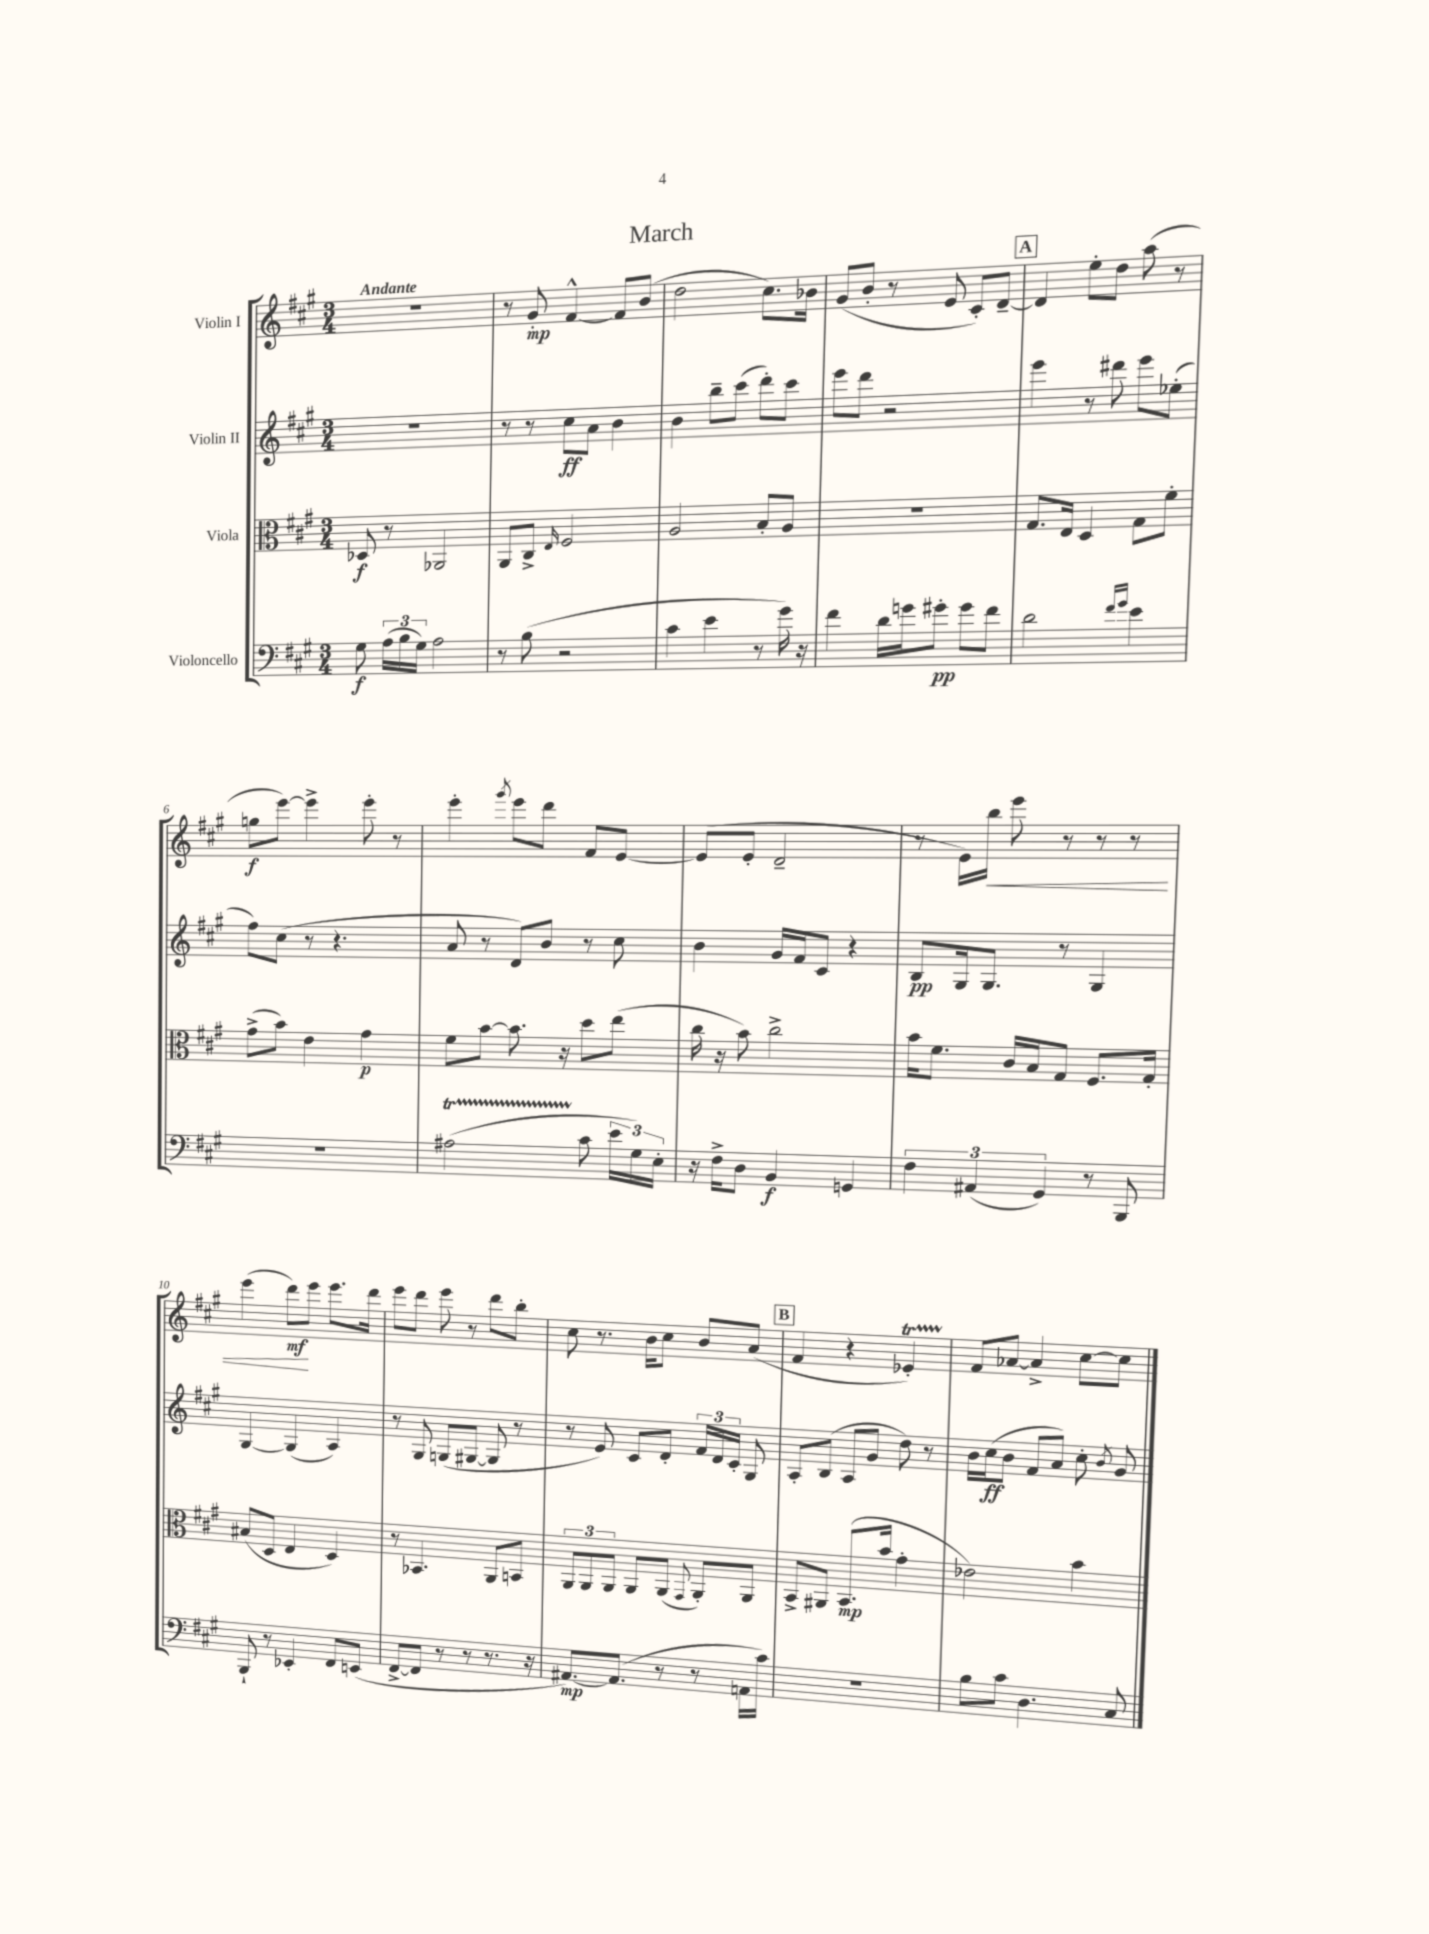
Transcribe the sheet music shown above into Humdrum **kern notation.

**kern	**dynam	**kern	**dynam	**kern	**dynam	**kern	**dynam
*part4	*part4	*part3	*part3	*part2	*part2	*part1	*part1
*staff4	*staff4	*staff3	*staff3	*staff2	*staff2	*staff1	*staff1
*I"Violoncello	*	*I"Viola	*	*I"Violin II	*	*I"Violin I	*
*clefF4	*	*clefC3	*	*clefG2	*	*clefG2	*
*k[f#c#g#]	*	*k[f#c#g#]	*	*k[f#c#g#]	*	*k[f#c#g#]	*
*M3/4	*	*M3/4	*	*M3/4	*	*M3/4	*
=1	=1	=1	=1	=1	=1	=1	=1
!	!	!	!	!	!	!LO:TX:a:B:t=Andante	!
8G#\	f	8D-X/	f	2.r	.	2.r	.
(24A\LL	.	8r	.	.	.	.	.
24B\	.	.	.	.	.	.	.
24G#\JJ)	.	.	.	.	.	.	.
2A\	.	2AA-X/	.	.	.	.	.
=2	=2	=2	=2	=2	=2	=2	=2
8r	.	8AA/L	.	8r	.	8r	.
(8B\	.	8C#^/J	.	8r	.	8g#'/	mp
.	.	16qqE/	.	.	.	.	.
2r	.	2F#/	.	8cc#\L	ff	[4f#^^/	.
.	.	.	.	8a\J	.	.	.
.	.	.	.	4b\	.	8f#/L]	.
.	.	.	.	.	.	(8b/J	.
=3	=3	=3	=3	=3	=3	=3	=3
4c#\	.	2A/	.	4b\	.	2dd\	.
4e\	.	.	.	8bb~\L	.	.	.
.	.	.	.	(8ccc#\J	.	.	.
8r	.	8B'/L	.	8ddd'\L)	.	8.cc#\L)	.
16g#\)	.	8A/J	.	8ccc#\J	.	.	.
16r	.	.	.	.	.	16b-X\Jk	.
=4	=4	=4	=4	=4	=4	=4	=4
4f#\	.	2.r	.	8eee\L	.	(8g#/L	.
.	.	.	.	8ddd\J	.	8b'/J	.
16d\LL	.	.	.	2r	.	8r	.
16gn\J	.	.	.	.	.	.	.
8g#X'\J	pp	.	.	.	.	8e/	.
8g#\L	.	.	.	.	.	8c#'/L)	.
8f#\J	.	.	.	.	.	[8d~/J	.
!!LO:REH:place=s1:t=A
=5	=5	=5	=5	=5	=5	=5	=5
2d\	.	8.G#/L	.	4eee\	.	4d/]	.
.	.	16E/Jk	.	.	.	.	.
.	.	4D/	.	8r	.	8ee'\L	.
.	.	.	.	8ddd#X\	.	8dd\J	.
16qqf#/LL	.	.	.	.	.	.	.
16qqg#/JJ	.	.	.	.	.	.	.
4e\	.	8G#\L	.	8eee\L	.	(8aa\	.
.	.	8f#'\J	.	(8ee-X'\J	.	8r	.
!!LO:LB:g=z
=6	=6	=6	=6	=6	=6	=6	=6
2.r	.	(8g#^\L	.	8ff#\L)	.	8ggn\L	f
.	.	8b\J)	.	(8cc#\J	.	[8eee\J)	.
.	.	4e\	.	8r	.	4eee^\]	.
.	.	.	.	4.r	.	.	.
.	.	4g#\	p	.	.	8eee'\	.
.	.	.	.	.	.	8r	.
=7	=7	=7	=7	=7	=7	=7	=7
(2A#Xt\	.	8f#\L	.	8a/	.	4eee'\	.
.	.	[8b\J	.	8r	.	.	.
.	.	.	.	.	.	8qggg#/	.
.	.	8.b\]	.	8d/L)	.	8eee\L	.
.	.	.	.	8b/J	.	8ddd\J	.
.	.	16r	.	.	.	.	.
8c#\	.	8dd\L	.	8r	.	8f#/L	.
24e\LL	.	(8ee\J	.	8cc#\	.	[8e/J	.
24G#\)	.	.	.	.	.	.	.
24E'\JJ	.	.	.	.	.	.	.
=8	=8	=8	=8	=8	=8	=8	=8
16r	.	16cc#\	.	4b\	.	(8e/L]	.
16F#^\KL	.	16r	.	.	.	.	.
8D\J	.	8b\)	.	.	.	8e'/J	.
4BB/	f	2cc#^\	.	16g#/LL	.	2d~/	.
.	.	.	.	16f#/J	.	.	.
.	.	.	.	8c#/J	.	.	.
4GGn/	.	.	.	4r	.	.	.
=9	=9	=9	=9	=9	=9	=9	=9
6F#\	.	16b\KL	.	8B/L	pp	8r	.
.	.	8.f#\J	.	.	.	.	.
.	.	.	.	16G#/k	.	16e\LL)	.
(6AA#X/	.	.	.	.	.	.	.
!	!	!	!	!	!	!	!LO:HP:b
.	.	.	.	8.G#/J	.	16bb\JJ	<
.	.	16c#/LL	.	.	.	8eee\	.
.	.	16B/J	.	.	.	.	.
6GG#/)	.	.	.	.	.	.	.
.	.	8G#/J	.	8r	.	8r	.
8r	.	8.F#/L	.	4G#/	.	8r	.
8BBB/	.	.	.	.	.	8r	.
.	.	16G#'/Jk	.	.	.	.	.
!!LO:LB:g=z
=10	=10	=10	=10	=10	=10	=10	=10
8BBB`/	.	(8B#X/L	.	[4G#/	.	(4eee\	.
8r	.	8D/J	.	.	.	.	.
4EE-X'/	.	4E/	.	(4G#/]	.	8ddd\L)	mf
.	.	.	.	.	.	8eee\J	[
8FF#/L	.	4D/)	.	4A/)	.	8.eee\L	.
(8EEn/J	.	.	.	.	.	.	.
.	.	.	.	.	.	16ddd\Jk	.
=11	=11	=11	=11	=11	=11	=11	=11
[8FF#^/L	.	8r	.	8r	.	8eee\L	.
8FF#/J]	.	4.BB-X/	.	8G#/	.	8ddd\J	.
8r	.	.	.	(8Gn/L	.	8eee\	.
8r	.	.	.	[8G#X/J	.	8r	.
8.r	.	8AA/L	.	8G#/]	.	8ddd\L	.
.	.	8BBn/J	.	8r	.	8bb'\J	.
16r	.	.	.	.	.	.	.
=12	=12	=12	=12	=12	=12	=12	=12
[8.AA#X/L)	mp	12AA/L	.	8r	.	8cc#\	.
.	.	12AA/	.	.	.	.	.
.	.	.	.	8e/)	.	8.r	.
.	.	12AA/J	.	.	.	.	.
(8.AA#/J]	.	.	.	.	.	.	.
.	.	8AA/L	.	8c#/L	.	.	.
.	.	.	.	.	.	16b\KL	.
8r	.	(8AA/J	.	8d'/J	.	8cc#\J	.
.	.	8qqGG#/	.	.	.	.	.
8r	.	8AA'/L)	.	24f#/LL	.	8b/L	.
.	.	.	.	24d/	.	.	.
.	.	.	.	24c#'/JJ	.	.	.
16AAn\LL	.	8AA/J	.	8G#/	.	(8a/J	.
16c#\JJ)	.	.	.	.	.	.	.
!!LO:REH:place=s1:t=B
=13	=13	=13	=13	=13	=13	=13	=13
2.r	.	8BB^/L	.	8A'/L	.	4f#/	.
.	.	8AA#X/J	.	(8B/J	.	.	.
.	.	(8.BB/L	mp	8A/L	.	4r	.
.	.	.	.	8g#/J	.	.	.
.	.	16b/Jk	.	.	.	.	.
.	.	4g#'\	.	8dd\)	.	4e-XT'/)	.
.	.	.	.	8r	.	.	.
=14	=14	=14	=14	=14	=14	=14	=14
8B\L	.	2e-X\)	.	16b\LL	.	8f#/L	.
.	.	.	.	(16cc#\J	ff	.	.
8c#\J	.	.	.	8b\J	.	[8a-X/J	.
4.D\	.	.	.	8f#/L	.	4a-^/]	.
.	.	.	.	8a/J)	.	.	.
.	.	4b\	.	8cc#'\	.	[8cc#\L	.
.	.	.	.	8qb/	.	.	.
8C#/	.	.	.	8g#/	.	8cc#\J]	.
==	==	==	==	==	==	==	==
*-	*-	*-	*-	*-	*-	*-	*-
